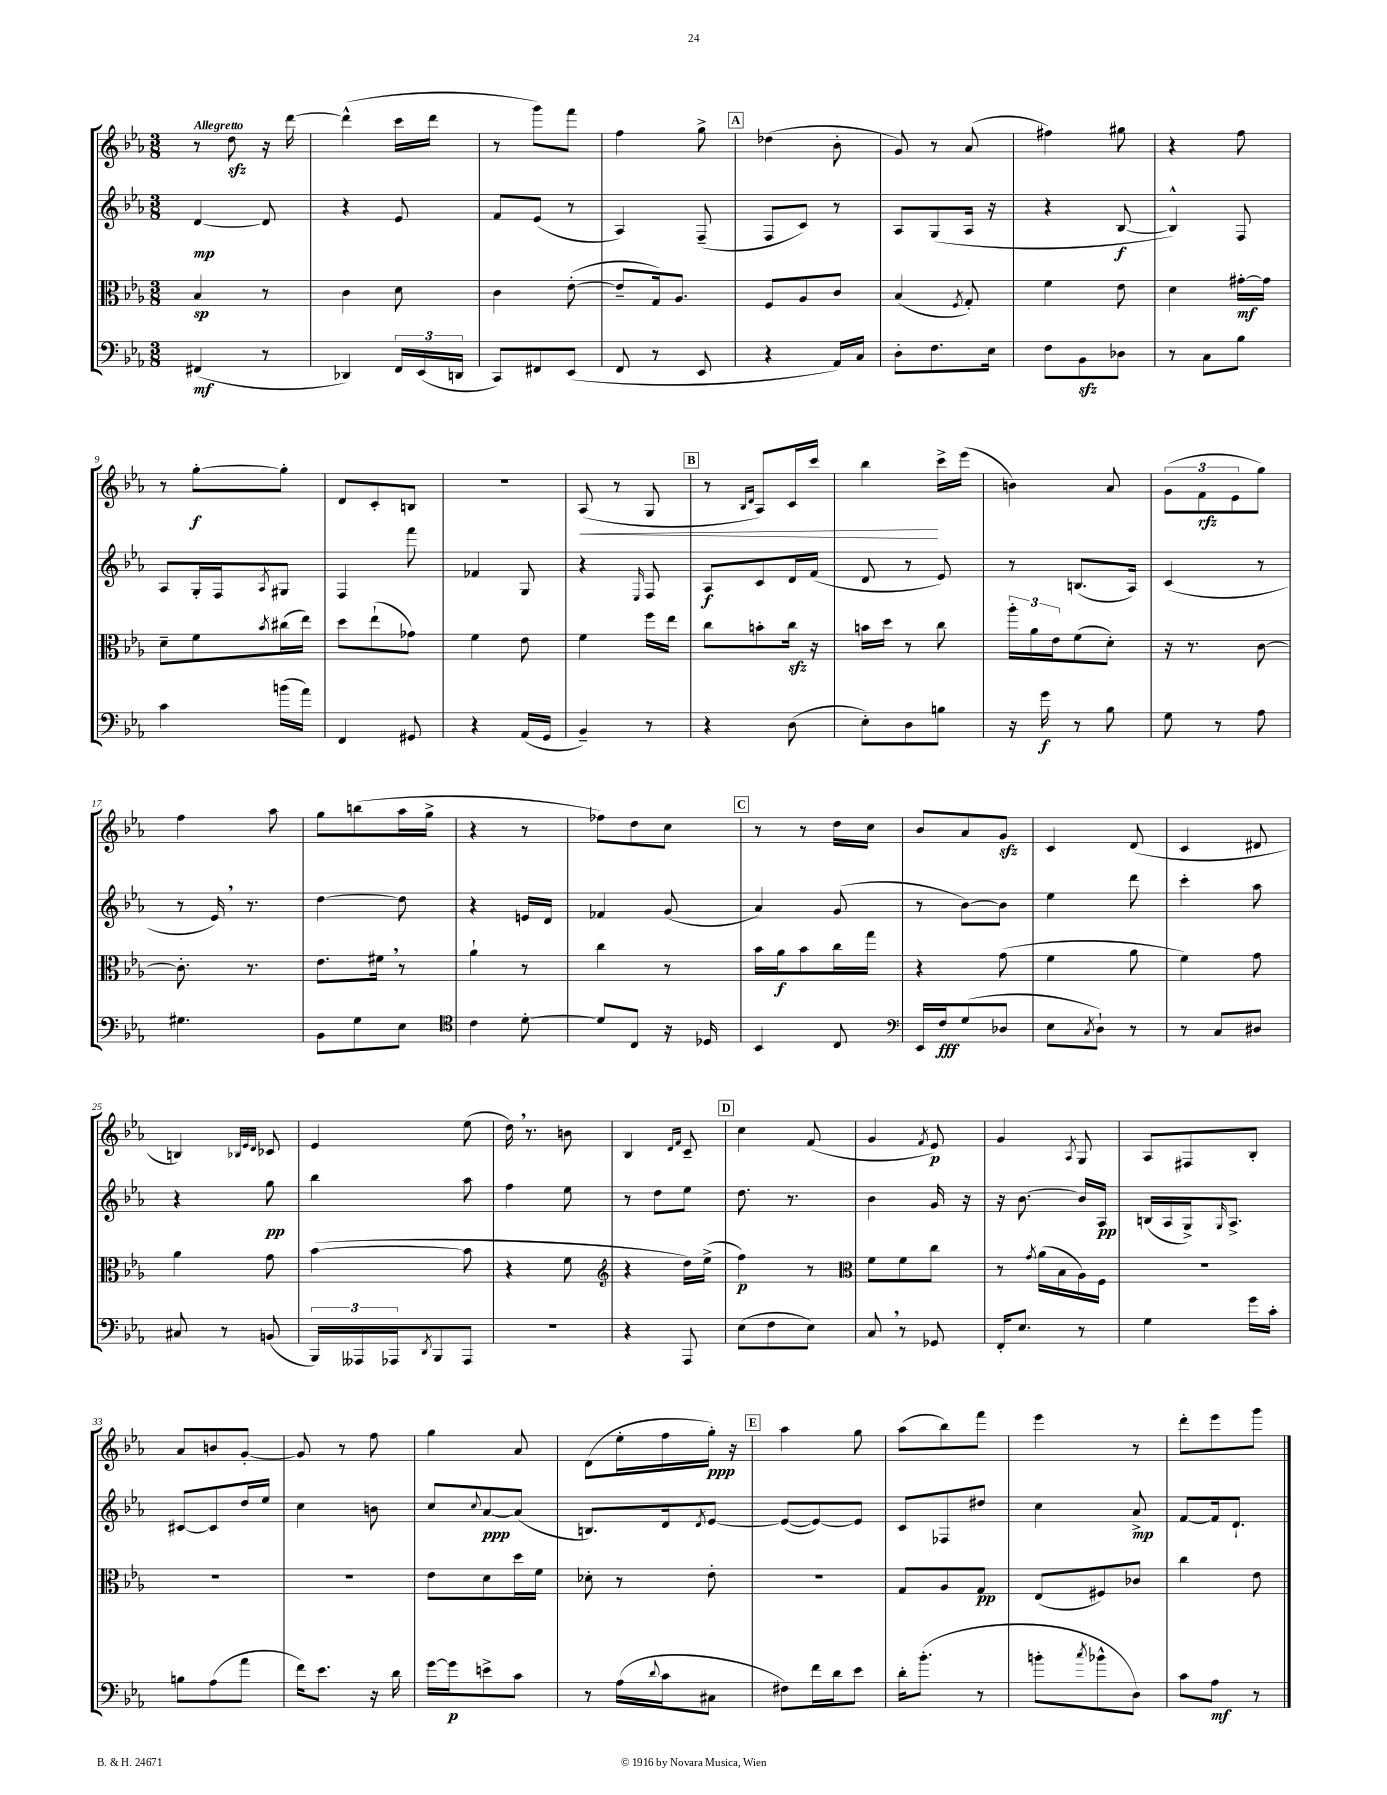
<<
\new StaffGroup <<
\new Staff = "s0" {
    \clef treble \key ees \major \numericTimeSignature \time 3/8 \tempo "Allegretto"
    r8 d''8\sfz r16 d'''16~ |
    d'''4-^( c'''16 d'''16 |
    r8 g'''8) f'''8 |
    f''4 g''8-> |
    \mark \markup { \box "A" } des''4( bes'8-. |
    g'8) r8 aes'8( |
    fis''4) gis''8 |
    r4 f''8 |
    r8 g''8~-.\f g''8-. |
    d'8 c'8-. b8 |
    R4. |
    aes8\<( r8 g8 |
    \mark \markup { \box "B" } r8 \grace { bes16 d'16 } aes8) c'16 c'''16 |
    bes''4\! c'''16-> ees'''16( |
    b'4) aes'8 |
    \tuplet 3/2 { g'8( f'8\rfz ees'8 } g''8) |
    f''4 aes''8 |
    g''8 b''8( aes''16 g''16-> |
    r4 r8 |
    fes''8) d''8 c''8 |
    \mark \markup { \box "C" } r8 r8 d''16 c''16 |
    bes'8 aes'8 g'8\sfz |
    c'4 d'8( |
    c'4 dis'8 |
    b4) \grace { bes32 ees'32 d'32 } ces'8 |
    ees'4 ees''8( |
    d''16) \breathe r8. b'8 |
    bes4 \grace { d'16 f'16 } c'8-- |
    \mark \markup { \box "D" } c''4 f'8( |
    g'4 \acciaccatura { f'8 } ees'8\p) |
    g'4 \acciaccatura { aes8 } g8 |
    aes8 fis8 bes8-. |
    aes'8 b'8 g'8~-. |
    g'8 r8 f''8 |
    g''4 aes'8 |
    d'8( ees''16-. f''16 g''16-.\ppp) r16 |
    \mark \markup { \box "E" } aes''4 g''8 |
    aes''8( bes''8) f'''8 |
    ees'''4 r8 |
    d'''8-. ees'''8 g'''8 \bar "|." |
}
\new Staff = "s1" {
    \clef treble \key ees \major \numericTimeSignature \time 3/8
    d'4~\mp d'8 |
    r4 ees'8 |
    f'8 ees'8( r8 |
    aes4) f8--( |
    \mark \markup { \box "A" } f8 c'8) r8 |
    aes8 g8( aes16 r16 |
    r4 bes8~\f |
    bes4-^) f8 |
    aes8 g16-. f16 \acciaccatura { aes8 } gis8 |
    f4 f'''8 |
    fes'4 g8 |
    r4 \grace { ees16 } f8 |
    \mark \markup { \box "B" } aes8\f c'8 d'16 f'16( |
    d'8 r8 ees'8) |
    r8 b8.( aes16) |
    c'4( r8 |
    r8 ees'16) \breathe r8. |
    d''4~ d''8 |
    r4 e'16 d'16 |
    fes'4 g'8( |
    \mark \markup { \box "C" } aes'4) g'8( |
    r8 bes'8~) bes'8 |
    ees''4 d'''8 |
    c'''4-. aes''8 |
    r4 g''8\pp |
    bes''4 aes''8 |
    f''4 ees''8 |
    r8 d''8 ees''8 |
    \mark \markup { \box "D" } d''8. r8. |
    bes'4 g'16 r16 |
    r16 bes'8.~ bes'16 aes16\pp |
    b16( aes16 g16->) \grace { g16 } aes8.-> |
    cis'8~ cis'8 d''16 ees''16 |
    c''4 b'8 |
    c''8 \appoggiatura { c''8 } aes'8~\ppp aes'8( |
    b8.) d'16 \acciaccatura { d'8 } ees'8~ |
    \mark \markup { \box "E" } ees'8~( ees'8~) ees'8 |
    c'8 fes8 dis''8 |
    c''4 aes'8->\mp |
    f'8~ f'16 d'8.-! \bar "|." |
}
\new Staff = "s2" {
    \clef alto \key ees \major \numericTimeSignature \time 3/8
    bes4\sp r8 |
    c'4 d'8 |
    c'4 ees'8~-.( |
    ees'8-- g16) aes8. |
    \mark \markup { \box "A" } f8 aes8 c'8 |
    bes4( \acciaccatura { f8 } g8-.) |
    f'4 ees'8 |
    d'4 gis'16~-.\mf gis'16 |
    d'8-- f'8 \acciaccatura { bes'8 } cis''16( ees''16) |
    d''8 ees''8-!( ges'8) |
    f'4 ees'8 |
    f'4 f''16 ees''16 |
    \mark \markup { \box "B" } c''8 b'8-. c''16\sfz r16 |
    b'16 d''16 r8 c''8 |
    \tuplet 3/2 { aes''16-. aes'16 ees'16 } f'8( d'8-.) |
    r16 r8. c'8~ |
    c'8.-. r8. |
    ees'8. fis'16 \breathe r8 |
    aes'4-! r8 |
    c''4 r8 |
    \mark \markup { \box "C" } bes'16 aes'16\f bes'8 c''16 g''16 |
    r4 g'8( |
    f'4 aes'8 |
    f'4) g'8 |
    aes'4 g'8 |
    bes'4~( bes'8 |
    r4 f'8 |
    \clef treble r4 d''16) ees''16->( |
    \mark \markup { \box "D" } f''4\p) r8 |
    \clef alto f'8 f'8 c''8 |
    r8 \acciaccatura { g'8 } aes'16( bes16 aes16) f16 |
    R4. |
    R4. |
    R4. |
    ees'8 d'8 d''16 f'16 |
    des'8-. r8 ees'8-. |
    \mark \markup { \box "E" } r4. |
    g8 aes8 g8\pp |
    ees8( fis8) ces'8 |
    c''4 ees'8 \bar "|." |
}
\new Staff = "s3" {
    \clef bass \key ees \major \numericTimeSignature \time 3/8
    fis,4\mf( r8 |
    des,4) \tuplet 3/2 { f,16 ees,16( d,16 } |
    c,8) fis,8 ees,8( |
    f,8 r8 ees,8 |
    \mark \markup { \box "A" } r4 aes,16) c16 |
    d8-. f8. ees16 |
    f8 bes,8\sfz des8 |
    r8 c8 bes8 |
    c'4 b'16( aes'16) |
    f,4 gis,8 |
    r4 aes,16( g,16 |
    bes,4--) r8 |
    \mark \markup { \box "B" } r4 d8( |
    ees8-.) d8 b8 |
    r16 g'16\f r8 bes8 |
    g8 r8 aes8 |
    gis4. |
    bes,8 g8 ees8 |
    \clef tenor c'4 d'8~-. |
    d'8 c8 r16 des16 |
    \mark \markup { \box "C" } bes,4 c8 |
    \clef bass ees,16 f16\fff g8( des8 |
    ees8 \acciaccatura { c8 } d8-!) r8 |
    r8 c8 dis8 |
    cis8 r8 b,8( |
    \tuplet 3/2 { bes,,16) aeses,,16 aes,,16 } \acciaccatura { d,8 } bes,,8 aes,,8 |
    R4. |
    r4 aes,,8 |
    \mark \markup { \box "D" } ees8( f8 ees8) |
    c8 \breathe r8 ges,8 |
    f,16-. ees8. r8 |
    g4 g'16 c'16-. |
    b8 aes8( aes'8 |
    f'16) ees'8. r16 d'16 |
    g'16~ g'16\p e'8-> c'8 |
    r8 aes16( \appoggiatura { d'8 } c'16 cis8 |
    \mark \markup { \box "E" } fis8) f'16 d'16 ees'8 |
    d'16-. bes'8.-.( r8 |
    b'8-. \acciaccatura { c''8 } bes'8-^ d8) |
    c'8 aes8\mf r8 \bar "|." |
}
>>
>>
